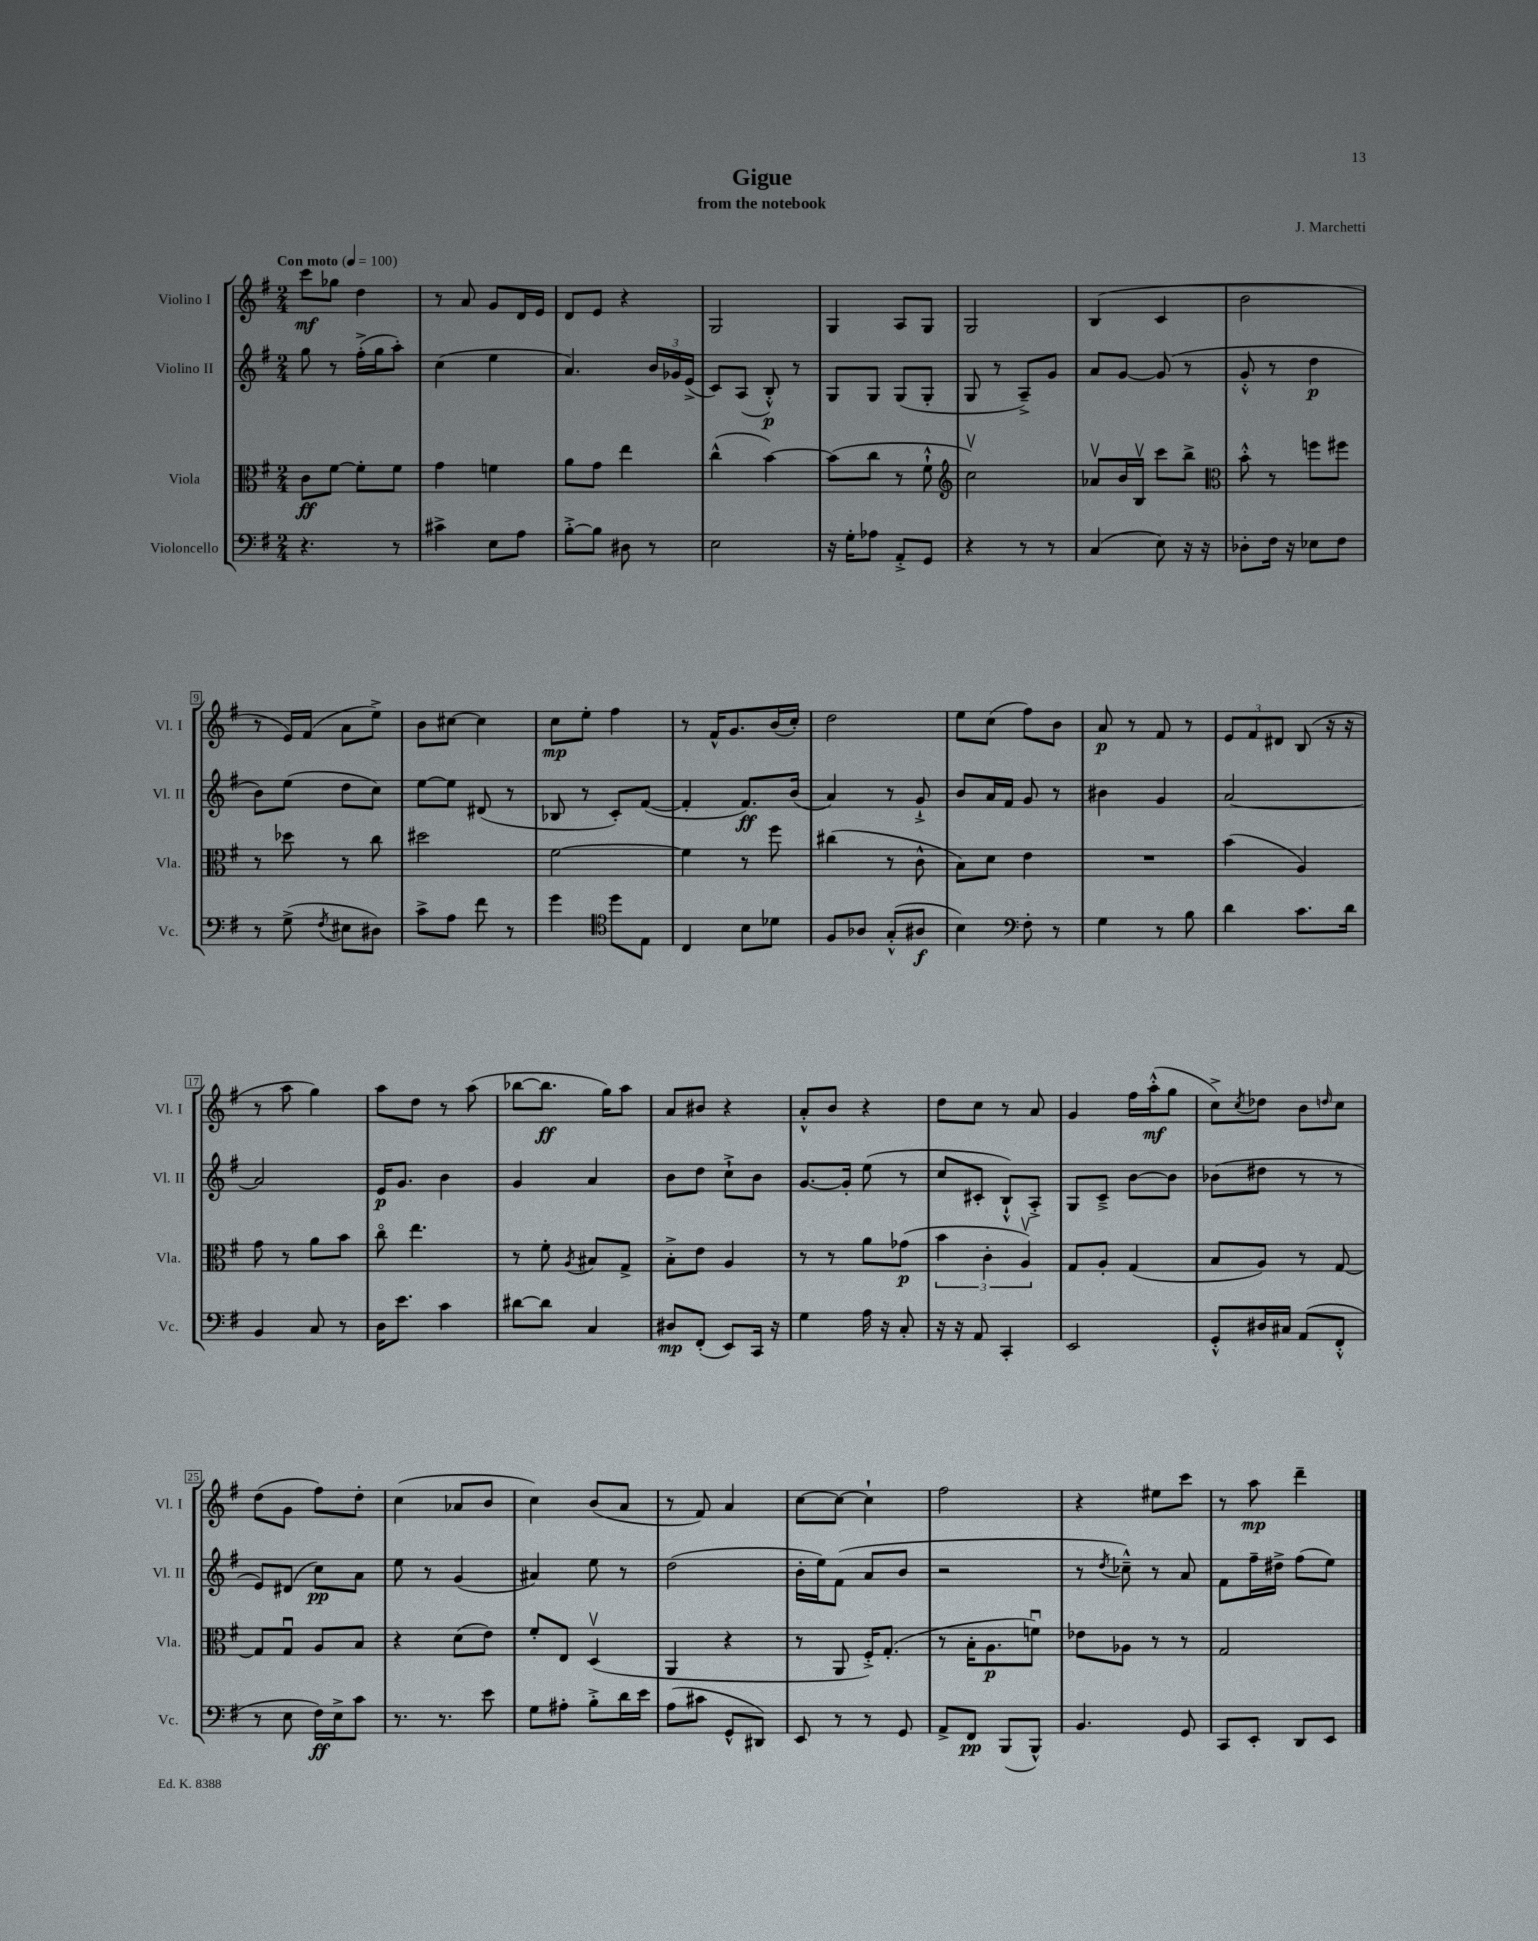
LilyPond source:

\header { title = "Gigue" composer = "J. Marchetti" subtitle = "from the notebook" }
<<
\new StaffGroup <<
\new Staff = "s0" \with { instrumentName = "Violino I" shortInstrumentName = "Vl. I" } {
    \clef treble \key g \major \numericTimeSignature \time 2/4 \tempo "Con moto" 4 = 100
    c'''8\mf ges''8 d''4 |
    r8 a'8 g'8 d'16 e'16 |
    d'8 e'8 r4 |
    g2 |
    g4 a8 g8 |
    g2 |
    b4( c'4 |
    b'2 |
    r8 e'16) fis'16( a'8 e''8->) |
    b'8 cis''8~ cis''4 |
    c''8\mp e''8-. fis''4 |
    r8 fis'16-^ g'8. b'16( c''16-.) |
    d''2 |
    e''8 c''8( fis''8) b'8 |
    a'8\p r8 fis'8 r8 |
    \tuplet 3/2 { e'8 fis'8 dis'8 } b8( r16 r16 |
    r8 a''8 g''4) |
    a''8 d''8 r8 a''8( |
    bes''8~ bes''8.\ff g''16) a''8 |
    a'8 bis'8 r4 |
    a'8-.-^ b'8 r4 |
    d''8 c''8 r8 a'8 |
    g'4 fis''16 a''16-.-^\mf( g''8 |
    c''8->) \acciaccatura { c''8 } des''8 b'8 \grace { d''16 } c''8 |
    d''8( g'8 fis''8) d''8-. |
    c''4( aes'8 b'8 |
    c''4) b'8( a'8 |
    r8 fis'8) a'4 |
    c''8~ c''8~ c''4-! |
    fis''2 |
    r4 eis''8 c'''8 |
    r8 a''8\mp d'''4-- \bar "|." |
}
\new Staff = "s1" \with { instrumentName = "Violino II" shortInstrumentName = "Vl. II" } {
    \clef treble \key g \major \numericTimeSignature \time 2/4
    g''8 r8 fis''16-.->( g''16 a''8-.) |
    c''4( e''4 |
    a'4.) \tuplet 3/2 { b'16 ges'16 e'16->( } |
    c'8) a8( b8-.-^\p) r8 |
    g8 g8 g8( g8-. |
    g8 r8 a8--->) g'8 |
    a'8 g'8~ g'8( r8 |
    g'8-.-^ r8 d''4\p |
    b'8) e''8( d''8 c''8) |
    e''8~ e''8 dis'8( r8 |
    bes8 r8 c'8-.) fis'8~( |
    fis'4-. fis'8.\ff) b'16( |
    a'4) r8 g'8-!-> |
    b'8 a'16 fis'16 g'8 r8 |
    bis'4 g'4 |
    a'2~ |
    a'2 |
    e'16\p g'8. b'4 |
    g'4 a'4 |
    b'8 d''8 c''8-!-> b'8 |
    g'8.~ g'16-. e''8( r8 |
    c''8 cis'8-. b8-!-^) a8-.-> |
    g8 c'8---> b'8~ b'8 |
    bes'8( dis''8 r8 r8 |
    e'8) dis'8( c''8\pp) a'8 |
    e''8 r8 g'4( |
    ais'4) e''8 r8 |
    d''2( |
    b'16-. e''16) fis'8( a'8 b'8 |
    r2 |
    r8 \acciaccatura { d''8 } ces''8---^) r8 a'8 |
    fis'8 fis''16-- dis''16-> fis''8( e''8) \bar "|." |
}
\new Staff = "s2" \with { instrumentName = "Viola" shortInstrumentName = "Vla." } {
    \clef alto \key g \major \numericTimeSignature \time 2/4
    c'8\ff fis'8~ fis'8-. fis'8 |
    g'4 f'4 |
    a'8 g'8 e''4 |
    c''4-^( b'4~) |
    b'8( c''8 r8 fis'8-!-^ |
    \clef treble c''2\upbow) |
    aes'8\upbow b'16 b16\upbow c'''8 b''8-> |
    \clef alto b'8-.-^ r8 f''8 fis''8 |
    r8 des''8 r8 c''8 |
    dis''2 |
    fis'2~ |
    fis'4 r8 fis''8 |
    cis''4( r8 c'8-^ |
    b8) d'8 e'4 |
    R2 |
    b'4( a4) |
    g'8 r8 a'8 b'8 |
    c''8\flageolet e''4. |
    r8 fis'8-. \acciaccatura { a8 } bis8 g8-> |
    b8-.-> e'8 a4 |
    r8 r8 a'8 ges'8\p( |
    \tuplet 3/2 { b'4 c'4-. a4\upbow) } |
    g8 a8-. g4( |
    b8 a8) r8 g8~ |
    g8 g8\downbow a8 b8 |
    r4 d'8( e'8) |
    fis'8-. e8 d4\upbow( |
    a,4 r4 |
    r8 a,8 fis16-.->) g8.-.( |
    r8 b16-. a8.\p f'8\downbow) |
    ees'8 aes8 r8 r8 |
    g2 \bar "|." |
}
\new Staff = "s3" \with { instrumentName = "Violoncello" shortInstrumentName = "Vc." } {
    \clef bass \key g \major \numericTimeSignature \time 2/4
    r4. r8 |
    cis'4-> e8 a8 |
    b8~-.-> b8 dis8 r8 |
    e2 |
    r16 g16-. aes8 a,8-.-> g,8 |
    r4 r8 r8 |
    c4( e8) r16 r16 |
    des8-. fis16 r16 ees8 fis8 |
    r8 g8->( \acciaccatura { fis8 } eis8 dis8) |
    c'8-> a8 fis'8 r8 |
    g'4 \clef tenor d''8 e8 |
    c4 b8 des'8 |
    fis8 aes8 g8-.-^( ais8\f |
    b4) \clef bass fis8-. r8 |
    g4 r8 b8 |
    d'4 c'8. d'16 |
    b,4 c8 r8 |
    d16 e'8. c'4 |
    dis'8~ dis'8 c4 |
    dis8\mp fis,8-.( e,8) c,16 r16 |
    g4 a16 r16 c8-. |
    r16 r16 a,8 c,4-. |
    e,2 |
    g,8-.-^ dis16 cis16 a,8( fis,8-.-^ |
    r8 e8 fis16\ff) e16-> c'8 |
    r8. r8. e'8 |
    g8 ais8-. b8-.-> d'16 e'16 |
    a8( cis'8 g,8-^ dis,8) |
    e,8 r8 r8 g,8 |
    a,8-> fis,8\pp b,,8( b,,8-^) |
    b,4. g,8 |
    c,8 e,8-. d,8 e,8 \bar "|." |
}
>>
>>
\layout { \context { \Score \override BarNumber.stencil = #(make-stencil-boxer 0.1 0.3 ly:text-interface::print) } }
